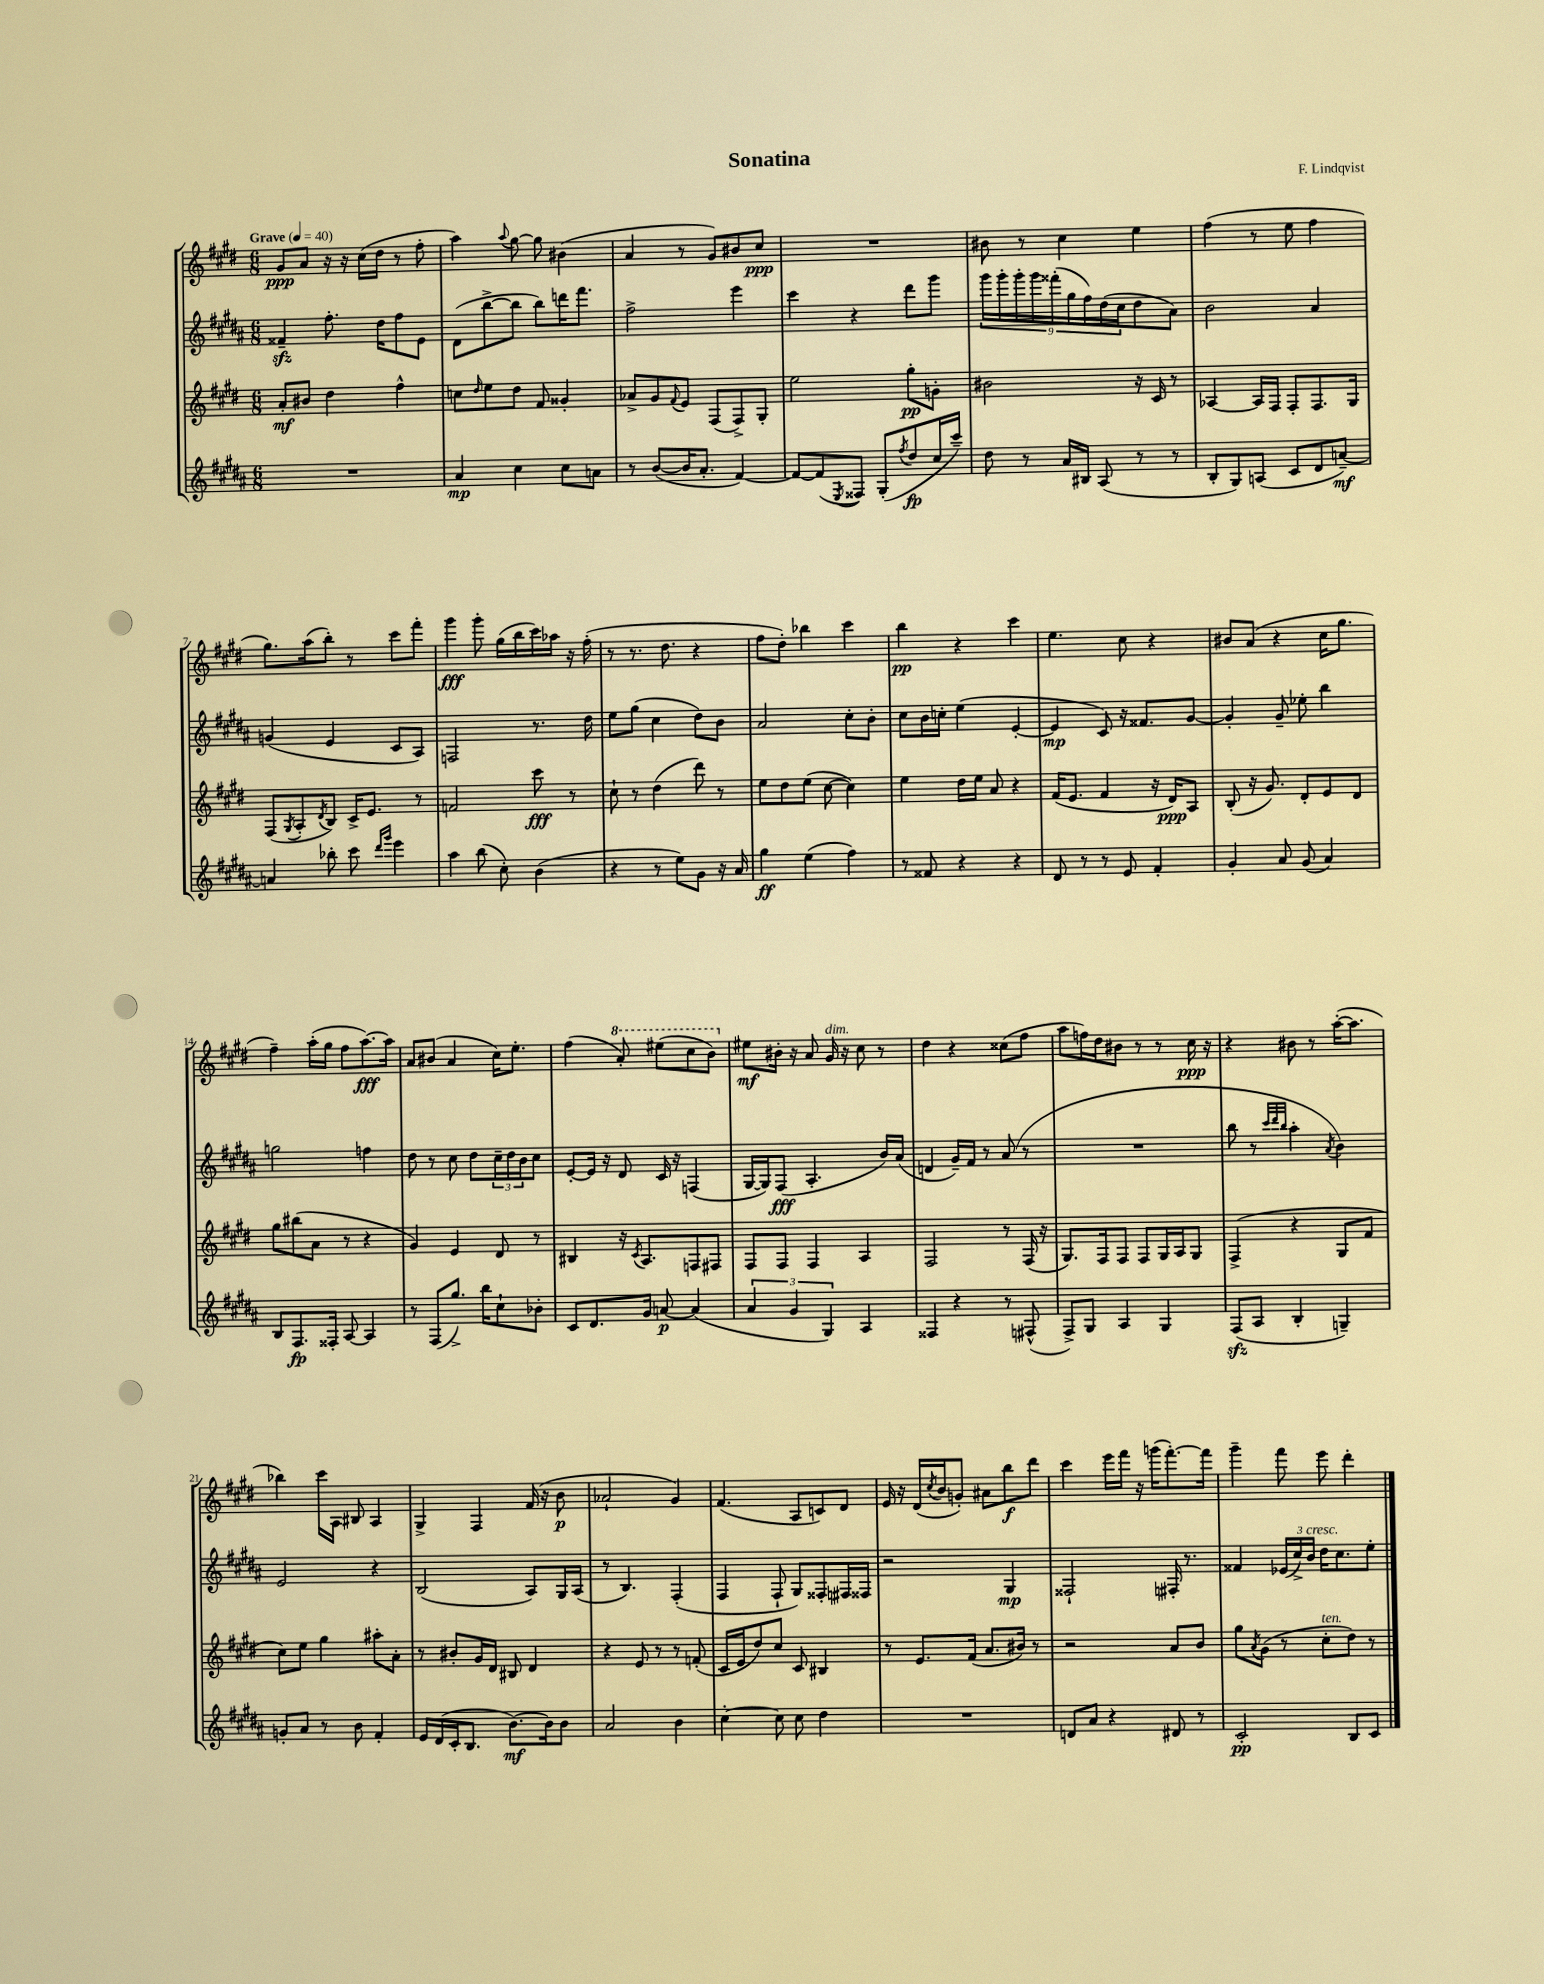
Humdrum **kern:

**kern	**dynam	**kern	**dynam	**kern	**dynam	**kern	**dynam
*part4	*part4	*part3	*part3	*part2	*part2	*part1	*part1
*staff4	*staff4	*staff3	*staff3	*staff2	*staff2	*staff1	*staff1
*clefG2	*	*clefG2	*	*clefG2	*	*clefG2	*
*k[f#c#g#d#a#]	*	*k[f#c#g#d#]	*	*k[f#c#g#d#a#]	*	*k[f#c#g#d#]	*
*M6/8	*	*M6/8	*	*M6/8	*	*M6/8	*
*MM40	*	*MM40	*	*MM40	*	*MM40	*
=1	=1	=1	=1	=1	=1	=1	=1
!	!	!	!	!	!	!LO:TX:a:B:t=Grave	!
2.r	.	8a'/L	mf	4f##Xzz~/	.	8g#/L	ppp
.	.	8b#X/J	.	.	.	8a/J	.
.	.	4dd#\	.	8.ff#'\	.	16r	.
.	.	.	.	.	.	16r	.
.	.	.	.	.	.	(16cc#\LL	.
.	.	.	.	16dd#\KL	.	16dd#\JJ	.
.	.	4ff#^^\	.	8ff#\	.	8r	.
.	.	.	.	8e\J	.	8ff#'\	.
=2	=2	=2	=2	=2	=2	=2	=2
4a#/	mp	8ccn\L	.	(8d#\L	.	4aa\)	.
.	.	16qqdd#/	.	.	.	.	.
.	.	8ee\	.	[8bb^\	.	.	.
.	.	.	.	.	.	8qqaa/	.
4cc#\	.	8dd#\J	.	8bb\J]	.	[8gg#\	.
.	.	8f#/	.	8bb\L)	.	8gg#\]	.
8cc#\L	.	4g##X'/	.	16dddn\K	.	(4b#X\	.
.	.	.	.	8.fff#\J	.	.	.
8an\J	.	.	.	.	.	.	.
=3	=3	=3	=3	=3	=3	=3	=3
8r	.	8a-X^/L	.	2ff#^\	.	4a/	.
([8b/L	.	8g#/	.	.	.	.	.
.	.	8qqf#/	.	.	.	.	.
16b/K]	.	8e/J	.	.	.	8r	.
8.a#'/J	.	.	.	.	.	.	.
.	.	(8F#/L	.	.	.	8g#/L)	.
[4f#/)	.	8F#^/)	.	4eee\	.	8b#X/	.
.	.	8G#'/J	.	.	.	8cc#/J	ppp
=4	=4	=4	=4	=4	=4	=4	=4
8f#/L_	.	2ee\	.	4ccc#\	.	2.r	.
(8f#/]	.	.	.	.	.	.	.
8qE/	.	.	.	.	.	.	.
8F##X/J)	.	.	.	4r	.	.	.
(8G#'/L	.	.	.	.	.	.	.
8qff#/	.	.	.	.	.	.	.
8dd#/	fp	8gg#'\L	pp	8ddd#\L	.	.	.
16cc#/L	.	8gn'\J	.	8ggg#\J	.	.	.
16ccc#~/JJ)	.	.	.	.	.	.	.
=5	=5	=5	=5	=5	=5	=5	=5
8dd#\	.	2b#X\	.	18ggg#\LL	.	8b#X\	.
.	.	.	.	18ggg#'\	.	.	.
.	.	.	.	18ggg#'\	.	.	.
8r	.	.	.	.	.	8r	.
.	.	.	.	18ggg#\	.	.	.
.	.	.	.	(18fff##X'\	.	.	.
16a#/LL	.	.	.	.	.	4cc#\	.
.	.	.	.	18gg#\	.	.	.
16B#X/JJ	.	.	.	.	.	.	.
.	.	.	.	18ff#\)	.	.	.
(8A#/	.	.	.	.	.	.	.
.	.	.	.	(18dd#\	.	.	.
.	.	.	.	18cc#\J	.	.	.
8r	.	16r	.	8dd#\	.	4ee\	.
.	.	16c#/	.	.	.	.	.
8r	.	8r	.	8a#\J)	.	.	.
=6	=6	=6	=6	=6	=6	=6	=6
8B'/L	.	[4A-X/	.	2b\	.	(4ff#\	.
8G#/)	.	.	.	.	.	.	.
(8An/J	.	16A-/LL]	.	.	.	8r	.
.	.	16F#/JJ	.	.	.	.	.
8c#/L	.	8F#'/L	.	.	.	8ee\	.
8d#/	.	8.F#/	.	4a#/	.	4ff#\	.
[8an~/J)	mf	.	.	.	.	.	.
.	.	16G#/Jk	.	.	.	.	.
!!LO:LB:g=z
=7	=7	=7	=7	=7	=7	=7	=7
4an/]	.	(8F#/L	.	(4gn/	.	8.gg#\L)	.
.	.	8qG#/	.	.	.	.	.
.	.	8A'/	.	.	.	.	.
.	.	.	.	.	.	(16aa\k	.
.	.	8qd#/	.	.	.	.	.
8bb-X'\	.	8B/J)	.	4e/	.	8bb'\J)	.
8ccc#\	.	16c#^/KL	.	.	.	8r	.
.	.	8.e/J	.	.	.	.	.
16qqddd#/LL	.	.	.	.	.	.	.
16qqggg#/JJ	.	.	.	.	.	.	.
4eee\	.	.	.	8c#/L	.	8ccc#\L	.
.	.	8r	.	8A#/J)	.	8fff#'\J	.
=8	=8	=8	=8	=8	=8	=8	=8
4aa#\	.	2fn/	.	2Fn/	.	4ggg#\	fff
(8bb\	.	.	.	.	.	8ggg#'\	.
8cc#'\)	.	.	.	.	.	(16gg#\LL	.
.	.	.	.	.	.	16bb\	.
(4b\	.	8ccc#\	fff	8.r	.	16ccc#\)	.
.	.	.	.	.	.	16aa-X\JJ	.
.	.	8r	.	.	.	16r	.
.	.	.	.	16dd#\	.	(16ff#'\	.
=9	=9	=9	=9	=9	=9	=9	=9
4r	.	8cc#`\	.	8ee\L	.	8r	.
.	.	8r	.	(8gg#\J	.	8.r	.
8r	.	(4dd#\	.	4cc#\	.	.	.
.	.	.	.	.	.	8.dd#\	.
8ee\L)	.	.	.	.	.	.	.
8g#\J	.	8ddd#\)	.	8dd#\L)	.	4r	.
16r	.	8r	.	8b\J	.	.	.
16a#/	.	.	.	.	.	.	.
=10	=10	=10	=10	=10	=10	=10	=10
4gg#\	ff	8ee\L	.	2a#/	.	8ff#\L	.
.	.	8dd#\	.	.	.	8dd#'\J)	.
(4ee\	.	(8ee\J	.	.	.	4bb-X\	.
.	.	[8cc#\	.	.	.	.	.
4ff#\)	.	4cc#\])	.	8cc#'\L	.	4ccc#\	.
.	.	.	.	8b'\J	.	.	.
=11	=11	=11	=11	=11	=11	=11	=11
8r	.	4ee\	.	8cc#\L	.	4bb\	pp
8f##X/	.	.	.	16b\L	.	.	.
.	.	.	.	16ccn'\JJ	.	.	.
4r	.	16dd#\LL	.	(4ee\	.	4r	.
.	.	16ee\JJ	.	.	.	.	.
.	.	8a/	.	.	.	.	.
4r	.	4r	.	[4e'/	.	4ccc#\	.
=12	=12	=12	=12	=12	=12	=12	=12
8d#/	.	(16f#/KL	.	4e/]	mp	4.ee\	.
.	.	8.e/J	.	.	.	.	.
8r	.	.	.	.	.	.	.
8r	.	4f#/	.	8c#/)	.	.	.
8e/	.	.	.	16r	.	8cc#\	.
.	.	.	.	8.f##X/L	.	.	.
4f#'/	.	16r	.	.	.	4r	.
.	.	16d#/KL)	ppp	.	.	.	.
.	.	8A/J	.	[8g#/J	.	.	.
=13	=13	=13	=13	=13	=13	=13	=13
4g#'/	.	(8B'/	.	4g#'/]	.	8b#X/L	.
.	.	16r	.	.	.	(8a/J	.
.	.	8.g#/)	.	.	.	.	.
8a#/	.	.	.	8g#~/	.	4r	.
(8g#/	.	8d#'/L	.	8ee-X'\	.	.	.
4a#/)	.	8e/	.	4bb\	.	16cc#\KL	.
.	.	.	.	.	.	8.gg#\J	.
.	.	8d#/J	.	.	.	.	.
!!LO:LB:g=z
=14	=14	=14	=14	=14	=14	=14	=14
8B/L	.	8gg#\L	.	2ggn\	.	4ff#~\)	.
8.F#/	fp	(8bb#X\	.	.	.	.	.
.	.	8a\J	.	.	.	(16aa'\LL	.
16F##X'/Jk	.	.	.	.	.	16gg#\JJ	.
[8A#/	.	8r	.	.	.	8ff#\L	.
4A#/]	.	4r	.	4ffn\	.	[8.aa\)	fff
.	.	.	.	.	.	16aa\Jk]	.
=15	=15	=15	=15	=15	=15	=15	=15
8r	.	4g#/)	.	8dd#\	.	8a/L	.
(8F#/L	.	.	.	8r	.	(8b#X/J	.
8.gg#^/J)	.	4e/	.	8cc#\	.	4a/	.
.	.	.	.	8dd#\L	.	.	.
16bb\KL	.	.	.	.	.	.	.
8cc#`\	.	8d#/	.	24cc#~\L	.	16cc#\KL)	.
.	.	.	.	24dd#\	.	.	.
.	.	.	.	.	.	8.ee'\J	.
.	.	.	.	24b\J	.	.	.
8b-X'\J	.	8r	.	8cc#\J	.	.	.
=16	=16	=16	=16	=16	=16	=16	=16
8c#/L	.	4B#X/	.	[8e'/L	.	(4ff#\	.
8.d#/	.	.	.	16e/Jk]	.	.	.
.	.	.	.	16r	.	.	.
*	*	*	*	*	*	*8va	*
.	.	16r	.	8d#/	.	8aa'/)	.
.	.	8qc#/	.	.	.	.	.
16g#/Jk	.	8.A/L	.	.	.	.	.
[8an/	p	.	.	16c#/	.	(8eee#X\L	.
.	.	.	.	16r	.	.	.
(4a/]	.	8Fn/	.	(4Fn/	.	8ccc#\	.
.	.	8F#X/J	.	.	.	8bb\J)	.
=17	=17	=17	=17	=17	=17	=17	=17
*	*	*	*	*	*	*X8va	*
6a#/	.	8F#/L	.	[16G#/LL	.	8ee#X\L	mf
.	.	.	.	16G#/J])	.	.	.
.	.	8F#/J	.	(8F#/J	fff	16b#X'\Jk	.
6g#/	.	.	.	.	.	.	.
.	.	.	.	.	.	16r	.
.	.	4F#/	.	4.A#'/	.	8a/	.
6G#/)	.	.	.	.	.	.	.
!	!	!	!	!	!	!LO:TX:a:i:t=dim.	!
.	.	.	.	.	.	16g#/	.
.	.	.	.	.	.	16r	.
4A#/	.	4A/	.	.	.	8cc#\	.
.	.	.	.	16b/LL)	.	8r	.
.	.	.	.	(16a#/JJ	.	.	.
=18	=18	=18	=18	=18	=18	=18	=18
4F##X/	.	2F#/	.	4dn/	.	4dd#\	.
4r	.	.	.	16g#~/LL)	.	4r	.
.	.	.	.	16f#/JJ	.	.	.
.	.	.	.	8r	.	.	.
8r	.	8r	.	(8a#/	.	(8cc##X\L	.
(8F#X^^/	.	(16F#/	.	8r	.	8ff#\J	.
.	.	16r	.	.	.	.	.
=19	=19	=19	=19	=19	=19	=19	=19
8F#^/L)	.	8.G#/L)	.	2.r	.	8aa\L	.
8G#/J	.	.	.	.	.	16ffn\L)	.
.	.	16F#/k	.	.	.	16dd#\J	.
4A#/	.	8F#/J	.	.	.	8b#X\J	.
.	.	8F#/L	.	.	.	8r	.
4G#/	.	16G#/L	.	.	.	8r	.
.	.	16A/J	.	.	.	.	.
.	.	8G#/J	.	.	.	16cc#\	ppp
.	.	.	.	.	.	16r	.
=20	=20	=20	=20	=20	=20	=20	=20
(8F#zz/L	.	(4F#^/	.	8bb\	.	4r	.
8A#/J	.	.	.	8r	.	.	.
.	.	.	.	32qqccc#/LLL	.	.	.
.	.	.	.	32qqddd#/	.	.	.
.	.	.	.	32qqbb/JJJ	.	.	.
4B'/	.	4r	.	4aa#'\	.	8b#X\	.
.	.	.	.	.	.	8r	.
.	.	.	.	8qa#/	.	.	.
4Gn~/)	.	8G#/L	.	4b\)	.	([16aa'\KL	.
.	.	.	.	.	.	8.aa\J]	.
.	.	8f#/J	.	.	.	.	.
!!LO:LB:g=z
=21	=21	=21	=21	=21	=21	=21	=21
8gn'/L	.	8cc#\L)	.	2e/	.	4bb-X\)	.
8a#/J	.	8ee\J	.	.	.	.	.
8r	.	4gg#\	.	.	.	16ccc#\LL	.
.	.	.	.	.	.	16A\JJ	.
8b\	.	.	.	.	.	8B#X/	.
4f#'/	.	8aa#X'\L	.	4r	.	4A/	.
.	.	8a'\J	.	.	.	.	.
=22	=22	=22	=22	=22	=22	=22	=22
16e/LL	.	8r	.	(2B/	.	4G#^/	.
(16d#/	.	.	.	.	.	.	.
16c#'/J	.	8b#X'/L	.	.	.	.	.
8.B/J	.	.	.	.	.	.	.
.	.	16g#/L	.	.	.	4F#/	.
.	.	16d#/JJ	.	.	.	.	.
[8.b\L)	mf	8B#X/	.	.	.	.	.
.	.	4d#/	.	8A#/L)	.	(16f#/	.
16b\k]	.	.	.	.	.	16r	.
8b\J	.	.	.	16G#/L	.	8b\	p
.	.	.	.	(16A#/JJ	.	.	.
=23	=23	=23	=23	=23	=23	=23	=23
2a#/	.	4r	.	8r	.	2a-X`/	.
.	.	.	.	4.B/)	.	.	.
.	.	8e/	.	.	.	.	.
.	.	8r	.	.	.	.	.
4b\	.	8r	.	(4F#'/	.	4g#/)	.
.	.	(8fn'/	.	.	.	.	.
=24	=24	=24	=24	=24	=24	=24	=24
[4cc#'\	.	16c#/LL	.	4F#/	.	(4.f#/	.
.	.	16e/J	.	.	.	.	.
.	.	8dd#/)	.	.	.	.	.
8cc#\]	.	8cc#/J	.	8F#`/	.	.	.
8cc#\	.	8c#/	.	8G#/L)	.	8A/L	.
4dd#\	.	4B#X/	.	8F##X'/	.	8cn/)	.
.	.	.	.	16F#X/L	.	8d#/J	.
.	.	.	.	16F##X/JJ	.	.	.
=25	=25	=25	=25	=25	=25	=25	=25
2.r	.	8r	.	2r	.	16e/	.
.	.	.	.	.	.	16r	.
.	.	8.e/L	.	.	.	(16d#/LL	.
.	.	.	.	.	.	8qcc#/	.
.	.	.	.	.	.	16b/J	.
.	.	.	.	.	.	8gn'/J)	.
.	.	(16f#/Jk	.	.	.	.	.
.	.	8.a/L	.	.	.	8a#X\L	.
.	.	.	.	4G#/	mp	8bb\	f
.	.	16b#X/Jk)	.	.	.	.	.
.	.	8r	.	.	.	8ddd#\J	.
=26	=26	=26	=26	=26	=26	=26	=26
8dn/L	.	2r	.	2F##X`/	.	4ccc#\	.
8a#/J	.	.	.	.	.	.	.
4r	.	.	.	.	.	16eee\LL	.
.	.	.	.	.	.	16fff#\JJ	.
.	.	.	.	.	.	16r	.
.	.	.	.	.	.	(16gggn\KL	.
8d#X/	.	8a/L	.	16F#X'/	.	[8.fff#'\)	.
.	.	.	.	8.r	.	.	.
8r	.	8b/J	.	.	.	.	.
.	.	.	.	.	.	16fff#\Jk]	.
=27	=27	=27	=27	=27	=27	=27	=27
2c#'/	pp	8gg#\L	.	4f##X/	.	4ggg#~\	.
.	.	8qa/	.	.	.	.	.
.	.	(8g#\J	.	.	.	.	.
.	.	8r	.	(24e-X/LL	.	8fff#\	.
.	.	.	.	24cc#^/)	.	.	.
!	!	!	!	!LO:TX:a:i:t=cresc.	!	!	!
.	.	.	.	24b/JJ	.	.	.
!	!	!LO:TX:a:i:t=ten.	!	!	!	!	!
.	.	8cc#'\L	.	16dd#\KL	.	8eee\	.
.	.	.	.	8.cc#\	.	.	.
8B/L	.	8dd#\J)	.	.	.	4ddd#'\	.
8c#/J	.	8r	.	8ee'\J	.	.	.
==	==	==	==	==	==	==	==
*-	*-	*-	*-	*-	*-	*-	*-
